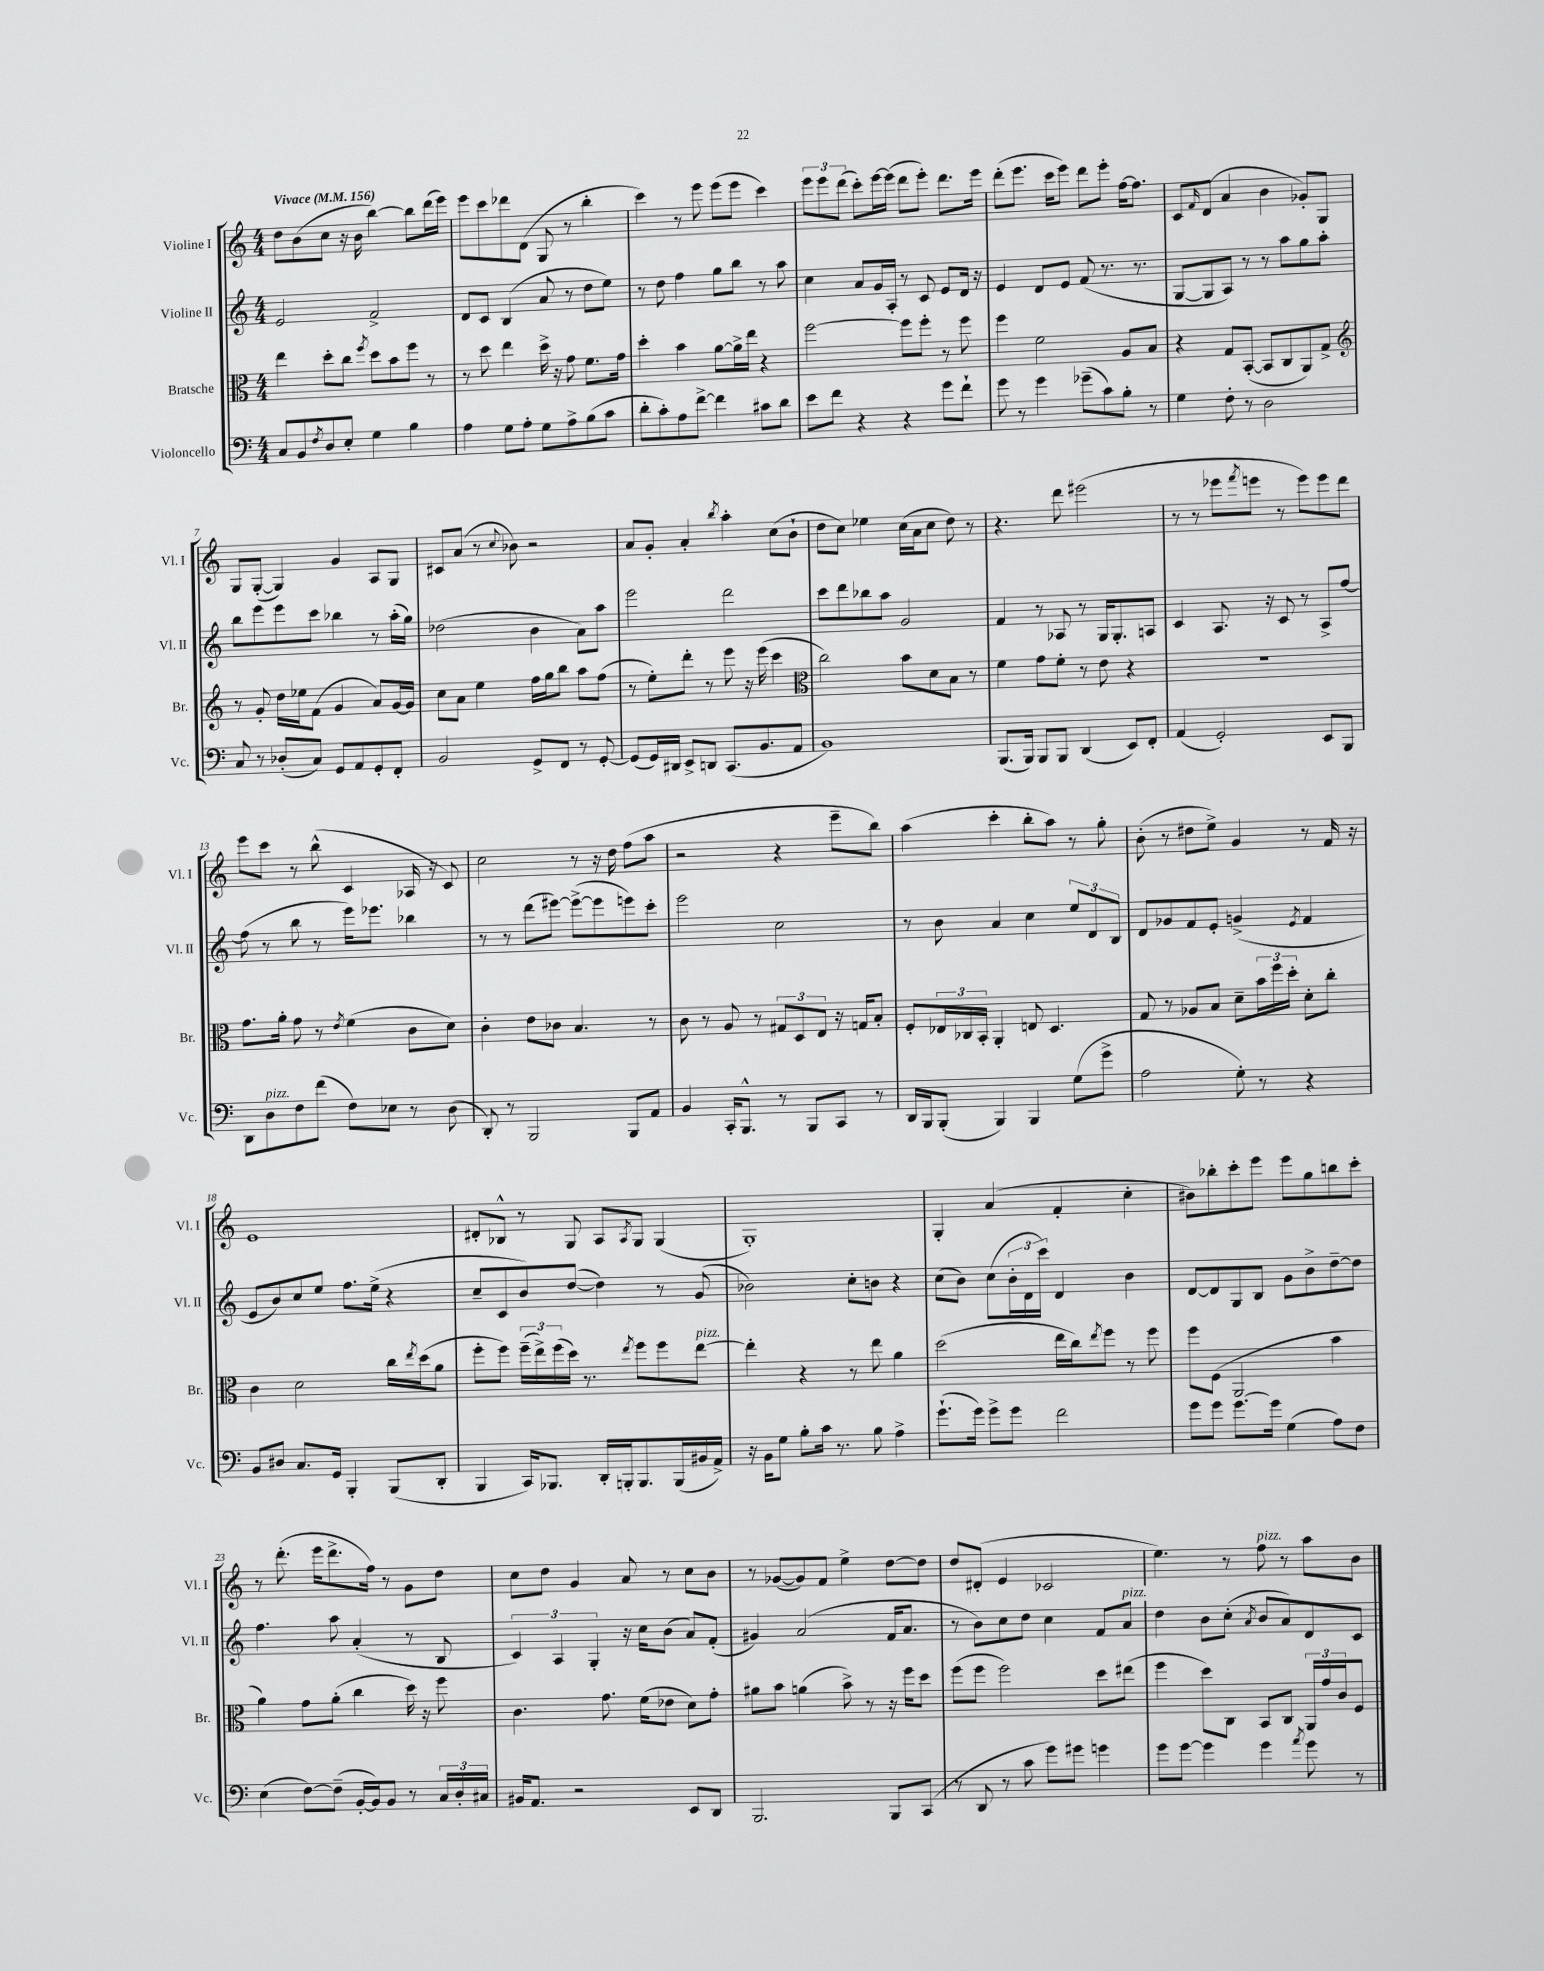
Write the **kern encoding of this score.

**kern	**kern	**kern	**kern
*part4	*part3	*part2	*part1
*staff4	*staff3	*staff2	*staff1
*I"Violoncello	*I"Bratsche	*I"Violine II	*I"Violine I
*I'Vc.	*I'Br.	*I'Vl. II	*I'Vl. I
*clefF4	*clefC3	*clefG2	*clefG2
*k[]	*k[]	*k[]	*k[]
*M4/4	*M4/4	*M4/4	*M4/4
*MM156	*MM156	*MM156	*MM156
=1	=1	=1	=1
!	!	!	!LO:TX:a:B:t=Vivace
8C/L	4ee\	2e/	8dd\L
8BB/	.	.	(8b\
8qF/	.	.	.
8D/	8dd'\L	.	8cc\J
8E'/J	8cc\J	.	16r
.	.	.	16b\
.	8qff/	.	.
4G\	8dd\L	2f^/	[4bb\)
.	8b\	.	.
4B\	8ff\J	.	8bb\L]
.	8r	.	(16ddd\L
.	.	.	16eee\JJ)
=2	=2	=2	=2
4A\	8r	8d/L	8eee\L
.	8dd\	8c/J	8ccc\
8G\L	4ee\	(4B/	8ddd-X\
8A'\J	.	.	(8d\J
8G\L	16dd^\	8a/	8G/
.	16r	.	.
8A^\	8g\	8r	8r
(8B\	8.f\L	8dd\L	4bb'\
8c\J	.	8ee\J)	.
.	16g\Jk	.	.
=3	=3	=3	=3
8d'\L	4dd'\	8r	4ccc\)
8c'\)	.	8dd\	.
8A\	4b\	4ff\	8r
[8f^\J	.	.	8eee\
4f\]	[8a\L	8gg\L	(8eee\L
.	16a^\L]	8bb\J	8eee\J
.	16ee\JJ	.	.
8c#X\L	4r	8r	4ccc\)
8d\J	.	8aa\	.
=4	=4	=4	=4
8e\L	[2ff\	4cc\	12eee\L
.	.	.	12eee\
8f\J	.	.	.
.	.	.	(12ddd\J
4r	.	8a/L	8ccc'\L)
.	.	16g/L	[16eee\L
.	.	16A'/JJ	(16eee\JJ]
4r	8ff\L]	8r	8ddd\L
.	8ff'\J	8c/	8eee'\J)
8g\L	8r	8e/L	8.ddd\L
8f`\J	8ff\	16d/Jk	.
.	.	16r	16eee\Jk
=5	=5	=5	=5
8g\	4ff\	4e/	(8ddd'\L
8r	.	.	8.eee\J
4g\	2f\	8d/L	.
.	.	.	16ccc\KL
.	.	8e/J	8eee\J)
(8g-X~\L	.	(8f/	8ddd\L
8c\)	.	8.r	8eee'\J
8B'\J	8A/L	.	[16ff\KL
.	.	8.r	8.ff\J]
8r	8B/J	.	.
=6	=6	=6	=6
4G\	4r	[8G/L	8c/L
.	.	.	16qqf/
.	.	8G/]	(8d/J
8F'\	8G/L	8A/J)	4a/
8r	([8BB'/J	8r	.
2D\	8BB/L]	8r	4b\
.	8C/	8aa\L	.
.	8AA/)	8gg\	8g-X'/L)
.	8G^/J	8aa'\J	8G/J
!!LO:LB:g=z
=7	=7	=7	=7
*	*clefG2	*	*
8C/	8r	8bb\L	8G/L
8r	8g'/	8eee\	([8G'/J
(8D-X'/L	16dd\LL	8eee\	4G/])
.	16ee-X\J	.	.
8C/J)	(8f\J	8ccc\J	.
8GG/L	4g/	4bb-X\	4g/
8AA/	.	.	.
8GG'/	8a/L)	8r	8A/L
8FF'/J	[16g/L	(16aa'\LL	8G/J
.	16g/JJ]	16gg\JJ)	.
=8	=8	=8	=8
2BB/	8cc\L	(2dd-X\	8c#X/L
.	8a\J	.	(8a/J
.	4ee\	.	8r
.	.	.	8qqcc/
.	.	.	8b-X\)
8GG^/L	16ff\LL	4b\	2r
.	16gg\J	.	.
8FF/J	8bb\J	.	.
8r	8aa\L	8a\L)	.
[8GG'/	(8ff\J	8aa\J	.
=9	=9	=9	=9
(8GG/L]	8r	2eee\	8a/L
16GG/L)	8ee'\L)	.	8g'/J
16DD#X/JJ	.	.	.
8EE^/L	8ddd'\J	.	4a'/
8DDn/J	8r	.	.
.	.	.	8qbb/
(8.CC/L	8eee\	2ddd\	4aa'\
.	16r	.	.
8.BB/	(16eee\	.	.
.	4ccc\	.	(8cc\L
8AA/J	.	.	8b`\J
=10	=10	=10	=10
*	*clefC3	*	*
1BB)	2cc\)	8ccc\L	8dd\L
.	.	8ddd\	8cc\J)
.	.	8bb-X\	4ee-X\
.	.	8aa\J	.
.	8b\L	2g/	(16cc\LL
.	.	.	16a\J
.	8d\	.	8cc\J
.	8B\J	.	8dd\)
.	8r	.	8r
=11	=11	=11	=11
(8.BBB/L	4f\	4f/	4.r
16BBB/Jk)	.	.	.
8BBB/L	8g\L	8r	.
8BBB/J	8f'\J	8A-X/	8ddd\
(4DD/	8r	8r	(2eee#X\
.	8e\	16G/KL	.
.	.	8.G'/	.
8EE/L)	4r	.	.
8FF'/J	.	8An/J	.
=12	=12	=12	=12
(4AA/	1r	4c/	8r
.	.	.	8r
2GG'/)	.	8.A/	8eee-X\L
.	.	.	8qfff/
.	.	.	8eeen\J
.	.	16r	.
.	.	8c/	8r
.	.	8r	8eee\L)
8EE/L	.	8A^/L	8eee\
8BBB/J	.	[8ff/J	8ddd\J
!!LO:LB:g=z
=13	=13	=13	=13
8DD\L	8.g\L	(8ff\]	8eee\L
!LO:TX:a:i:t=pizz.	!	!	!
8D\	.	8r	8ccc\J
.	16a'\Jk	.	.
8F\	8g\	8bb\	8r
(8f\J	8r	8r	(8bb^^\
.	8qe/	.	.
8F\L)	(4f\	16eee\KL)	4c/
.	.	8.eee-X\J	.
8E-X\J	.	.	.
8r	8c\L	4bb-X\	16A-X/
.	.	.	16r
(8D\	8d\J)	.	8c/)
=14	=14	=14	=14
8DD'/)	4c'\	8r	2cc\
8r	.	8r	.
2BBB/	8e\L	(8ddd\L	.
.	8c-X\J	[8eee#X\J)	.
.	4.B/	(8eee#^\L_	8r
.	.	8eee#\]	16r
.	.	.	16dd\
8BBB/L	.	8eeen\)	(8ff\L
8AA/J	8r	8ccc'\J	8aa\J
=15	=15	=15	=15
4BB/	8c\	2eee\	2r
.	8r	.	.
16CC'/KL	8A/	.	.
8.BBB^^/J	.	.	.
.	8r	.	.
8r	12G#X/L	2cc\	4r
.	12D/	.	.
8BBB/L	.	.	.
.	12E/J	.	.
8CC/J	16r	.	8eee~\L
.	16Gn/KL	.	.
8r	8B'/J	.	8bb\J)
=16	=16	=16	=16
16DD/LL	8F'/L	8r	(4aa\
16BBB/J	.	.	.
(8BBB'/J	24E-X/L	8b\	.
.	24C-X/	.	.
.	24BB'/JJ	.	.
4BBB/)	4AA'/	4a/	4ccc'\
4BBB/	8En/	4cc\	8bb'\L
.	4.D/	.	8aa\J)
(8G\L	.	12ee/L	8r
.	.	12d/	.
8g^\J	.	.	8gg'\
.	.	12B/J	.
=17	=17	=17	=17
2A\	8G/	8d/L	(8b'\
.	8r	8g-X/	8r
.	8A-X/L	8f/	8dd#X\L
.	8B/J	8e'/J	8ee^\J)
8G'\)	8d~\L	(4gn^/	4g/
8r	24b\L	.	.
.	24ff\	.	.
.	24dd'\JJ	.	.
.	.	8qe/	.
4r	8d'\L	4f/	8r
.	8cc'\J	.	16f/
.	.	.	16r
!!LO:LB:g=z
=18	=18	=18	=18
8BB/L	4c\	8e/L	1e
8D#X/J	.	8b/)	.
8.C/L	2d\	8cc/	.
.	.	8ee/J	.
16GG/Jk	.	.	.
4BBB'/	.	8.ff\L	.
.	.	(16ee^\Jk	.
(8BBB/L	16cc\LL	4r	.
.	8qee/	.	.
.	(16dd\J	.	.
8DD'/J	8a\J	.	.
=19	=19	=19	=19
4BBB/	8ff'\L	8cc~/L	8d#X'/L
.	8ff\J)	8c/	8B-X^^/J
16CC/KL)	(24ff~\LL	8b/)	8r
.	24ee^\)	.	.
8.BBB-X/J	.	.	.
.	(24ff\	.	.
.	16dd\JJ)	([8dd/J	8G/
.	8.r	.	.
16DD'/LL	.	4dd\])	8A/L
16BBBn'/J	.	.	.
.	8qee/	.	8qA/
8.BBB/	8ff\L	.	8G/J
.	8ff\	8r	(4G/
(16BBB/L	.	.	.
!	!LO:TX:a:i:t=pizz.	!	!
16BB#X/	[8ee\J	(8g/	.
16AA^/JJ)	.	.	.
=20	=20	=20	=20
16r	4ee'\]	2b-X\)	1G')
16BB\KL	.	.	.
8G\J	.	.	.
8B'\L	4r	.	.
16c\Jk	.	.	.
8.r	.	.	.
.	8r	8cc'\L	.
8B\	8ee\	8bn\J	.
4A^\	4a\	4r	.
=21	=21	=21	=21
(8.g`\L	(2dd\	(8cc\L	4G'/
.	.	8b\J)	.
16g\Jk)	.	.	.
8g^\L	.	(8cc\L	(4a/
8g\J	.	24b'\L	.
.	.	24d\	.
.	.	24ccc\JJ)	.
2f\	16ee\LL	4d/	4f'/
.	16cc\J)	.	.
.	8qee/	.	.
.	8ff\J	.	.
.	8r	4b\	4cc'\
.	8ff\	.	.
=22	=22	=22	=22
8g\L	8ff\L	[8d/L	8b#X\L)
8g\J	(8F\J	8d/]	8bb-X'\
[8.g\L	2AA/	8G/	8ccc'\
.	.	8B/J	8eee\J
16g\Jk]	.	.	.
(4G\	.	8g\L	8eee\L
.	.	8b^\	8gg\
8A\L)	4b\	[8dd~\	8bbn\
8F\J	.	8dd\J]	8ccc'\J
!!LO:LB:g=z
=23	=23	=23	=23
(4E\	4a\)	4.ff\	8r
.	.	.	(8.ddd'\
[8F\L)	8g\L	.	.
.	.	.	16eee\KL
(8F~\J]	(8a'\J	8aa\	8.ddd^\
[16BB'/LL	4cc\	(4a'/	.
16BB/J])	.	.	16ff\Jk)
8BB/J	.	.	8r
8r	16dd\)	8r	8g\L
.	16r	.	.
24C/LL	8ff\	8B/	8dd\J
24D'/	.	.	.
24C#X/JJ	.	.	.
=24	=24	=24	=24
16BB#X/KL	4.c\	6c/)	8cc\L
8.AA/J	.	.	.
.	.	.	8dd\J
.	.	6A/	.
2r	.	.	4g/
.	.	6G'/	.
.	8.g\	.	.
.	.	16r	8a/
.	(16f\KL	16cc\KL	.
.	8e-X\J	(8b\J	8r
8EE/L	8d\L)	8a/L)	8cc\L
8DD/J	8g'\J	(8f'/J	8b\J
=25	=25	=25	=25
2.BBB/	8a#X\L	4g#X/)	8r
.	8b\J	.	([8g-X/L
.	(4an\	(2a/	8g-/])
.	.	.	8f/J
.	8b^\)	.	4ee^\
.	8r	.	.
8BBB/L	16r	16f/KL	[8dd\L
.	16ff\KL	8.a/J	.
(8CC/J	8dd\J	.	8dd\J]
=26	=26	=26	=26
8r	(8ff\L	8r	8dd/L
8DD/	8ff\J	8b\L)	(8d#X'/J
8r	2ff\)	8cc\	4e/
8c\	.	8dd\J	.
8g\L)	.	4cc\	2c-X/
8g#X\J	.	.	.
4gn\	8dd\L	8f/L	.
!	!	!LO:TX:a:i:t=pizz.	!
.	(8ee#X\J	8a/J	.
=27	=27	=27	=27
8g\L	4ff\	4dd\	4.ee\)
[8g\J	.	.	.
4g\]	8dd\L)	8b\L	.
.	8C\J	(8cc'\J	8r
.	.	8qa/	.
!	!	!	!LO:TX:a:i:t=pizz.
4g\	8BB/L	8b/L	8ff\
.	8C/J	8a/)	8r
8qa/	.	.	.
8g\	24AA/LL	8d/	8aa\L
.	24g/	.	.
.	24c/J	.	.
8r	8F/J	8c/J	8b\J
==	==	==	==
*-	*-	*-	*-
